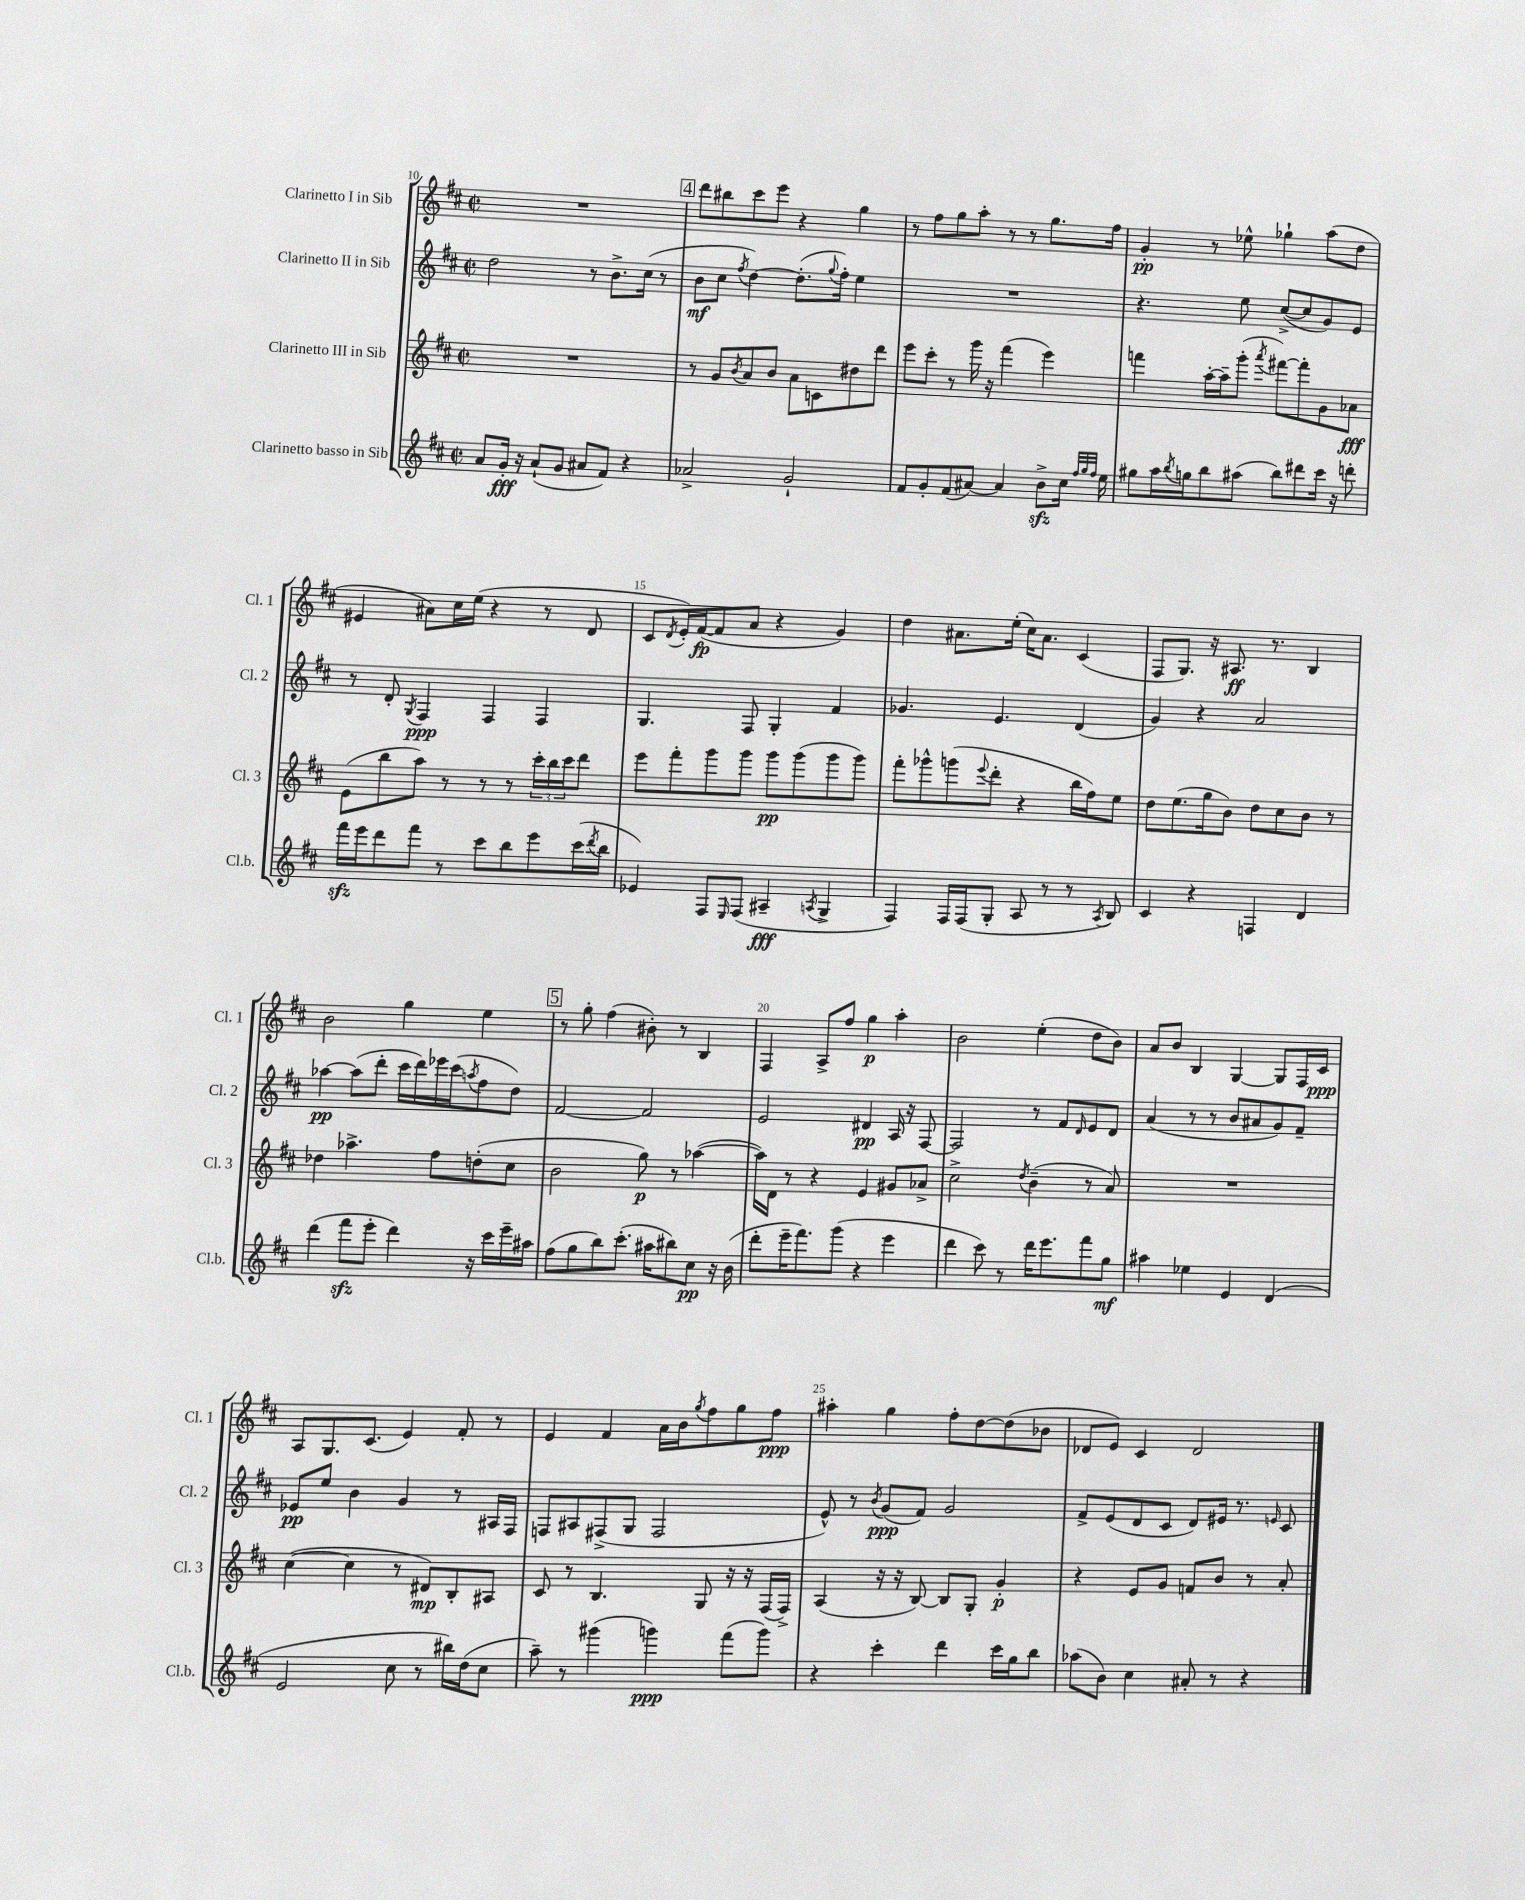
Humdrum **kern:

**kern	**dynam	**kern	**dynam	**kern	**dynam	**kern	**dynam
*part4	*part4	*part3	*part3	*part2	*part2	*part1	*part1
*staff4	*staff4	*staff3	*staff3	*staff2	*staff2	*staff1	*staff1
*I"Clarinetto basso in Sib	*	*I"Clarinetto III in Sib	*	*I"Clarinetto II in Sib	*	*I"Clarinetto I in Sib	*
*I'Cl.b.	*	*I'Cl. 3	*	*I'Cl. 2	*	*I'Cl. 1	*
*clefG2	*	*clefG2	*	*clefG2	*	*clefG2	*
*k[f#c#]	*	*k[f#c#]	*	*k[f#c#]	*	*k[f#c#]	*
*M2/2	*	*M2/2	*	*M2/2	*	*M2/2	*
*met(c|)	*	*met(c|)	*	*met(c|)	*	*met(c|)	*
=10	=10	=10	=10	=10	=10	=10	=10
8a/L	.	1r	.	2dd\	.	1r	.
16g'/Jk	fff	.	.	.	.	.	.
16r	.	.	.	.	.	.	.
(8a`/L	.	.	.	.	.	.	.
8g/J	.	.	.	.	.	.	.
8a#X/L	.	.	.	8r	.	.	.
8f#/J)	.	.	.	8.b^\L	.	.	.
4r	.	.	.	.	.	.	.
.	.	.	.	(16cc#\Jk	.	.	.
.	.	.	.	8r	.	.	.
!!LO:REH:place=s1:t=4
=11	=11	=11	=11	=11	=11	=11	=11
2a-X^/	.	8r	.	8b\L	mf	8ddd\L	.
.	.	8g/L	.	8cc#\J	.	8bb#X\	.
.	.	8qb/	.	8qff#/	.	.	.
.	.	8a/	.	[4dd\)	.	8ccc#\	.
.	.	8b/J	.	.	.	8eee\J	.
2g`/	.	8a\L	.	(8.dd'\L]	.	4r	.
.	.	8cn\	.	.	.	.	.
.	.	.	.	8qqgg/	.	.	.
.	.	.	.	16ff#'\Jk)	.	.	.
.	.	8dd#X\	.	4ee\	.	4gg\	.
.	.	8ddd\J	.	.	.	.	.
=12	=12	=12	=12	=12	=12	=12	=12
8f#/L	.	8eee\L	.	1r	.	8r	.
8g'/	.	8ccc#'\J	.	.	.	8ff#\L	.
(8f#/	.	8r	.	.	.	8gg\	.
[8a#X/J)	.	16ggg\	.	.	.	8aa'\J	.
.	.	16r	.	.	.	.	.
4a#/]	.	(4fff#\	.	.	.	8r	.
.	.	.	.	.	.	8r	.
8bzz^\L	.	4eee\)	.	.	.	8.gg\L	.
16cc#\Jk	.	.	.	.	.	.	.
32qqff#/LLL	.	.	.	.	.	.	.
32qqgg/	.	.	.	.	.	.	.
32qqff#/JJJ	.	.	.	.	.	.	.
16ee\	.	.	.	.	.	16ff#\Jk	.
=13	=13	=13	=13	=13	=13	=13	=13
8gg#X\L	.	4fffn\	.	4.r	.	4g'/	pp
16aa\L	.	.	.	.	.	.	.
8qbb/	.	.	.	.	.	.	.
16ggn\J	.	.	.	.	.	.	.
8bb\	.	[16aa'\LL	.	.	.	8r	.
.	.	16aa~\J]	.	.	.	.	.
(8aa#X\J	.	(8ggg'\J	.	8ee\	.	8ee-X^^\	.
.	.	8qaaa/	.	.	.	.	.
8bb\L)	.	[8fff#X\L)	.	([8cc#^/L	.	4gg-X`\	.
8ddd#X\	.	8fff#'\]	.	8cc#/]	.	.	.
16ccc#\Jk	.	8g\	.	8g/)	.	(8aa\L	.
16r	.	.	.	.	.	.	.
8dddn'\	.	8a-X\J	fff	8e/J	.	8dd\J	.
!!LO:LB:g=z
=14	=14	=14	=14	=14	=14	=14	=14
16fff#zz\LL	.	(8e\L	.	8r	.	4e#X/	.
16eee\J	.	.	.	.	.	.	.
8ddd\	.	8bb\	.	8d'/	.	.	.
.	.	.	.	8qG/	.	.	.
8fff#\J	.	8aa\J)	.	4F#/	ppp	8a#X\L)	.
8r	.	8r	.	.	.	16cc#\L	.
.	.	.	.	.	.	(16ee\JJ	.
8ccc#\L	.	8r	.	4F#/	.	4r	.
8bb\	.	8r	.	.	.	.	.
8eee\	.	24ccc#'\LL	.	4F#/	.	8r	.
.	.	24bb\	.	.	.	.	.
.	.	24ccc#\J	.	.	.	.	.
(16ccc#\L	.	8ddd\J	.	.	.	8d/	.
8qddd/	.	.	.	.	.	.	.
16bb\JJ	.	.	.	.	.	.	.
=15	=15	=15	=15	=15	=15	=15	=15
4e-X/)	.	8eee\L	.	4.G/	.	8c#/L	.
.	.	.	.	.	.	8qd/	.
.	.	8fff#'\	.	.	.	16e'/L)	.
.	.	.	.	.	.	([16f#/J	fp
8F#/L	.	8ggg\	.	.	.	8f#/]	.
16qqE/	.	.	.	.	.	.	.
(8F#/J	.	8ggg\J	.	8F#/	.	8a/J	.
4A#X~/	fff	8ggg\L	pp	4G'/	.	4r	.
.	.	(8ggg\	.	.	.	.	.
8qAn/	.	.	.	.	.	.	.
4G^/	.	8ggg\	.	4f#/	.	4g/)	.
.	.	8ggg\J)	.	.	.	.	.
=16	=16	=16	=16	=16	=16	=16	=16
4F#/)	.	8fff#'\L	.	4.g-X/	.	4dd\	.
.	.	8ggg-X^^\	.	.	.	.	.
16F#/LL	.	(8gggn\	.	.	.	8.a#X\L	.
(16F#/J	.	.	.	.	.	.	.
.	.	8qqeee/	.	.	.	.	.
8G'/J	.	8ddd'\J	.	4.e/	.	.	.
.	.	.	.	.	.	(16ee'\Jk	.
8A/	.	4r	.	.	.	16cc#\KL)	.
.	.	.	.	.	.	8.a#\J	.
8r	.	.	.	.	.	.	.
8r	.	16bb\LL	.	(4d/	.	(4c#/	.
.	.	16ff#\J)	.	.	.	.	.
8qA/	.	.	.	.	.	.	.
8B/)	.	8ee\J	.	.	.	.	.
=17	=17	=17	=17	=17	=17	=17	=17
4c#/	.	8dd\L	.	4g/)	.	8F#/L	.
.	.	(8.ee\	.	.	.	8.G/J)	.
4r	.	.	.	4r	.	.	.
.	.	16gg\k	.	.	.	16r	.
.	.	8b\J)	.	.	.	8.A#X/	ff
4Fn/	.	8dd\L	.	2a/	.	.	.
.	.	.	.	.	.	8.r	.
.	.	8cc#\	.	.	.	.	.
4d/	.	8b\J	.	.	.	4B/	.
.	.	8r	.	.	.	.	.
!!LO:LB:g=z
=18	=18	=18	=18	=18	=18	=18	=18
(4ddd\	.	4dd-X\	.	[4aa-X\	pp	2b\	.
8fff#zz\L	.	4.aa-X^\	.	(8aa-\L]	.	.	.
8eee'\J	.	.	.	8ddd'\J	.	.	.
4ddd\)	.	.	.	16ccc#\LL	.	4gg\	.
.	.	.	.	16ddd\)	.	.	.
.	.	8ff#\L	.	16eee-X\	.	.	.
.	.	.	.	(16ccc#\J	.	.	.
.	.	.	.	8qaan/	.	.	.
16r	.	(8ddn'\	.	8ff#\	.	4ee\	.
16ccc#\LL	.	.	.	.	.	.	.
16eee~\	.	8cc#\J	.	8dd\J)	.	.	.
16aa#X\JJ	.	.	.	.	.	.	.
!!LO:REH:place=s1:t=5
=19	=19	=19	=19	=19	=19	=19	=19
(8ff#\L	.	2b\	.	[2f#/	.	8r	.
8gg\	.	.	.	.	.	8gg'\	.
8bb\)	.	.	.	.	.	(4ff#\	.
(8.ccc#'\J	.	.	.	.	.	.	.
.	.	8gg\)	p	2f#/]	.	8b#X'\)	.
16aa#X\KL	.	.	.	.	.	.	.
8bb#X\)	.	8r	.	.	.	8r	.
8cc#\J	pp	([4aa-X\	.	.	.	4B/	.
16r	.	.	.	.	.	.	.
(16b\	.	.	.	.	.	.	.
=20	=20	=20	=20	=20	=20	=20	=20
8ddd'\L	.	16aa-\LL])	.	2e/	.	4F#/	.
.	.	16d\JJ	.	.	.	.	.
16eee~\K	.	8r	.	.	.	.	.
8.fff#\)	.	.	.	.	.	.	.
.	.	4r	.	.	.	8A^/L	.
(8ggg\J	.	.	.	.	.	8ff#/J	.
4r	.	4e/	.	4d#X/	pp	4gg\	p
4eee\	.	8g#X/L	.	16A/	.	4aa'\	.
.	.	.	.	16r	.	.	.
.	.	8a-X^/J	.	[8F#/	.	.	.
=21	=21	=21	=21	=21	=21	=21	=21
4ddd\	.	2cc#^\	.	2F#/]	.	2b\	.
8ccc#\)	.	.	.	.	.	.	.
8r	.	.	.	.	.	.	.
.	.	8qdd/	.	.	.	.	.
16ddd\KL	.	(4b~\	.	8r	.	(4ee'\	.
8.eee\	.	.	.	.	.	.	.
.	.	.	.	8f#/L	.	.	.
.	.	.	.	16qqd/	.	.	.
8fff#\	.	8r	.	8e/	.	8dd\L	.
8gg\J	mf	8a/)	.	8d/J	.	8b\J)	.
=22	=22	=22	=22	=22	=22	=22	=22
4aa#X\	.	1r	.	(4a/	.	8a/L	.
.	.	.	.	.	.	8b/J	.
4ee-X\	.	.	.	8r	.	4B/	.
.	.	.	.	8r	.	.	.
4e/	.	.	.	8b/L	.	[4G/	.
.	.	.	.	8a#X/	.	.	.
(4d/	.	.	.	8g/)	.	8G/L]	.
.	.	.	.	8f#~/J	.	16F#/L	.
.	.	.	.	.	.	16c#/JJ	ppp
!!LO:LB:g=z
=23	=23	=23	=23	=23	=23	=23	=23
2e/	.	([4cc#\	.	8e-X/L	pp	8A/L	.
.	.	.	.	8ee/J	.	8.G/	.
.	.	4cc#\]	.	4b\	.	.	.
.	.	.	.	.	.	(8.c#/J	.
8cc#\	.	8r	.	4g/	.	4e/)	.
8r	.	8d#X/L)	mp	.	.	.	.
16bb#X\LL)	.	8B'/	.	8r	.	8f#'/	.
(16dd\J	.	.	.	.	.	.	.
8cc#\J	.	8A#X/J	.	16A#X/LL	.	8r	.
.	.	.	.	16F#/JJ	.	.	.
=24	=24	=24	=24	=24	=24	=24	=24
8aa~\)	.	8c#/	.	8Fn/L	.	4e/	.
8r	.	8r	.	8A#X/	.	.	.
(4ggg#X\	.	4.B/	.	(8F#X^/	.	4f#/	.
.	.	.	.	8G/J	.	.	.
4gggn\)	ppp	.	.	2F#/	.	16a\LL	.
.	.	.	.	.	.	16b\J	.
.	.	.	.	.	.	8qgg/	.
.	.	8G/	.	.	.	8ff#\	.
(8fff#\L	.	16r	.	.	.	8gg\	.
.	.	16r	.	.	.	.	.
8ggg\J)	.	(16F#/LL	.	.	.	8ff#\J	ppp
.	.	16F#^/JJ)	.	.	.	.	.
=25	=25	=25	=25	=25	=25	=25	=25
4r	.	(4A/	.	8e^^/)	.	4aa#X'\	.
.	.	.	.	8r	.	.	.
.	.	.	.	8qb/	.	.	.
4ccc#'\	.	16r	.	(8g/L	ppp	4gg\	.
.	.	16r	.	.	.	.	.
.	.	[8B/)	.	8f#/J)	.	.	.
4ddd\	.	8B/L]	.	2g/	.	8ff#'\L	.
.	.	8G'/J	.	.	.	[8dd\	.
16ccc#\LL	.	4g'/	p	.	.	(8dd\]	.
16gg\J	.	.	.	.	.	.	.
8bb\J	.	.	.	.	.	8b-X\J	.
=26	=26	=26	=26	=26	=26	=26	=26
(8aa-X\L	.	4r	.	8f#^/L	.	8d-X/L	.
8b\J)	.	.	.	(8e/	.	8e/J)	.
4cc#\	.	8e/L	.	8d/	.	4c#/	.
.	.	8g/J	.	8c#/J	.	.	.
8a#X'/	.	8fn/L	.	8d/L)	.	2d-/	.
8r	.	8b/J	.	16e#X/Jk	.	.	.
.	.	.	.	8.r	.	.	.
4r	.	8r	.	.	.	.	.
.	.	.	.	16qqen/	.	.	.
.	.	8a'/	.	8c#/	.	.	.
==	==	==	==	==	==	==	==
*-	*-	*-	*-	*-	*-	*-	*-
